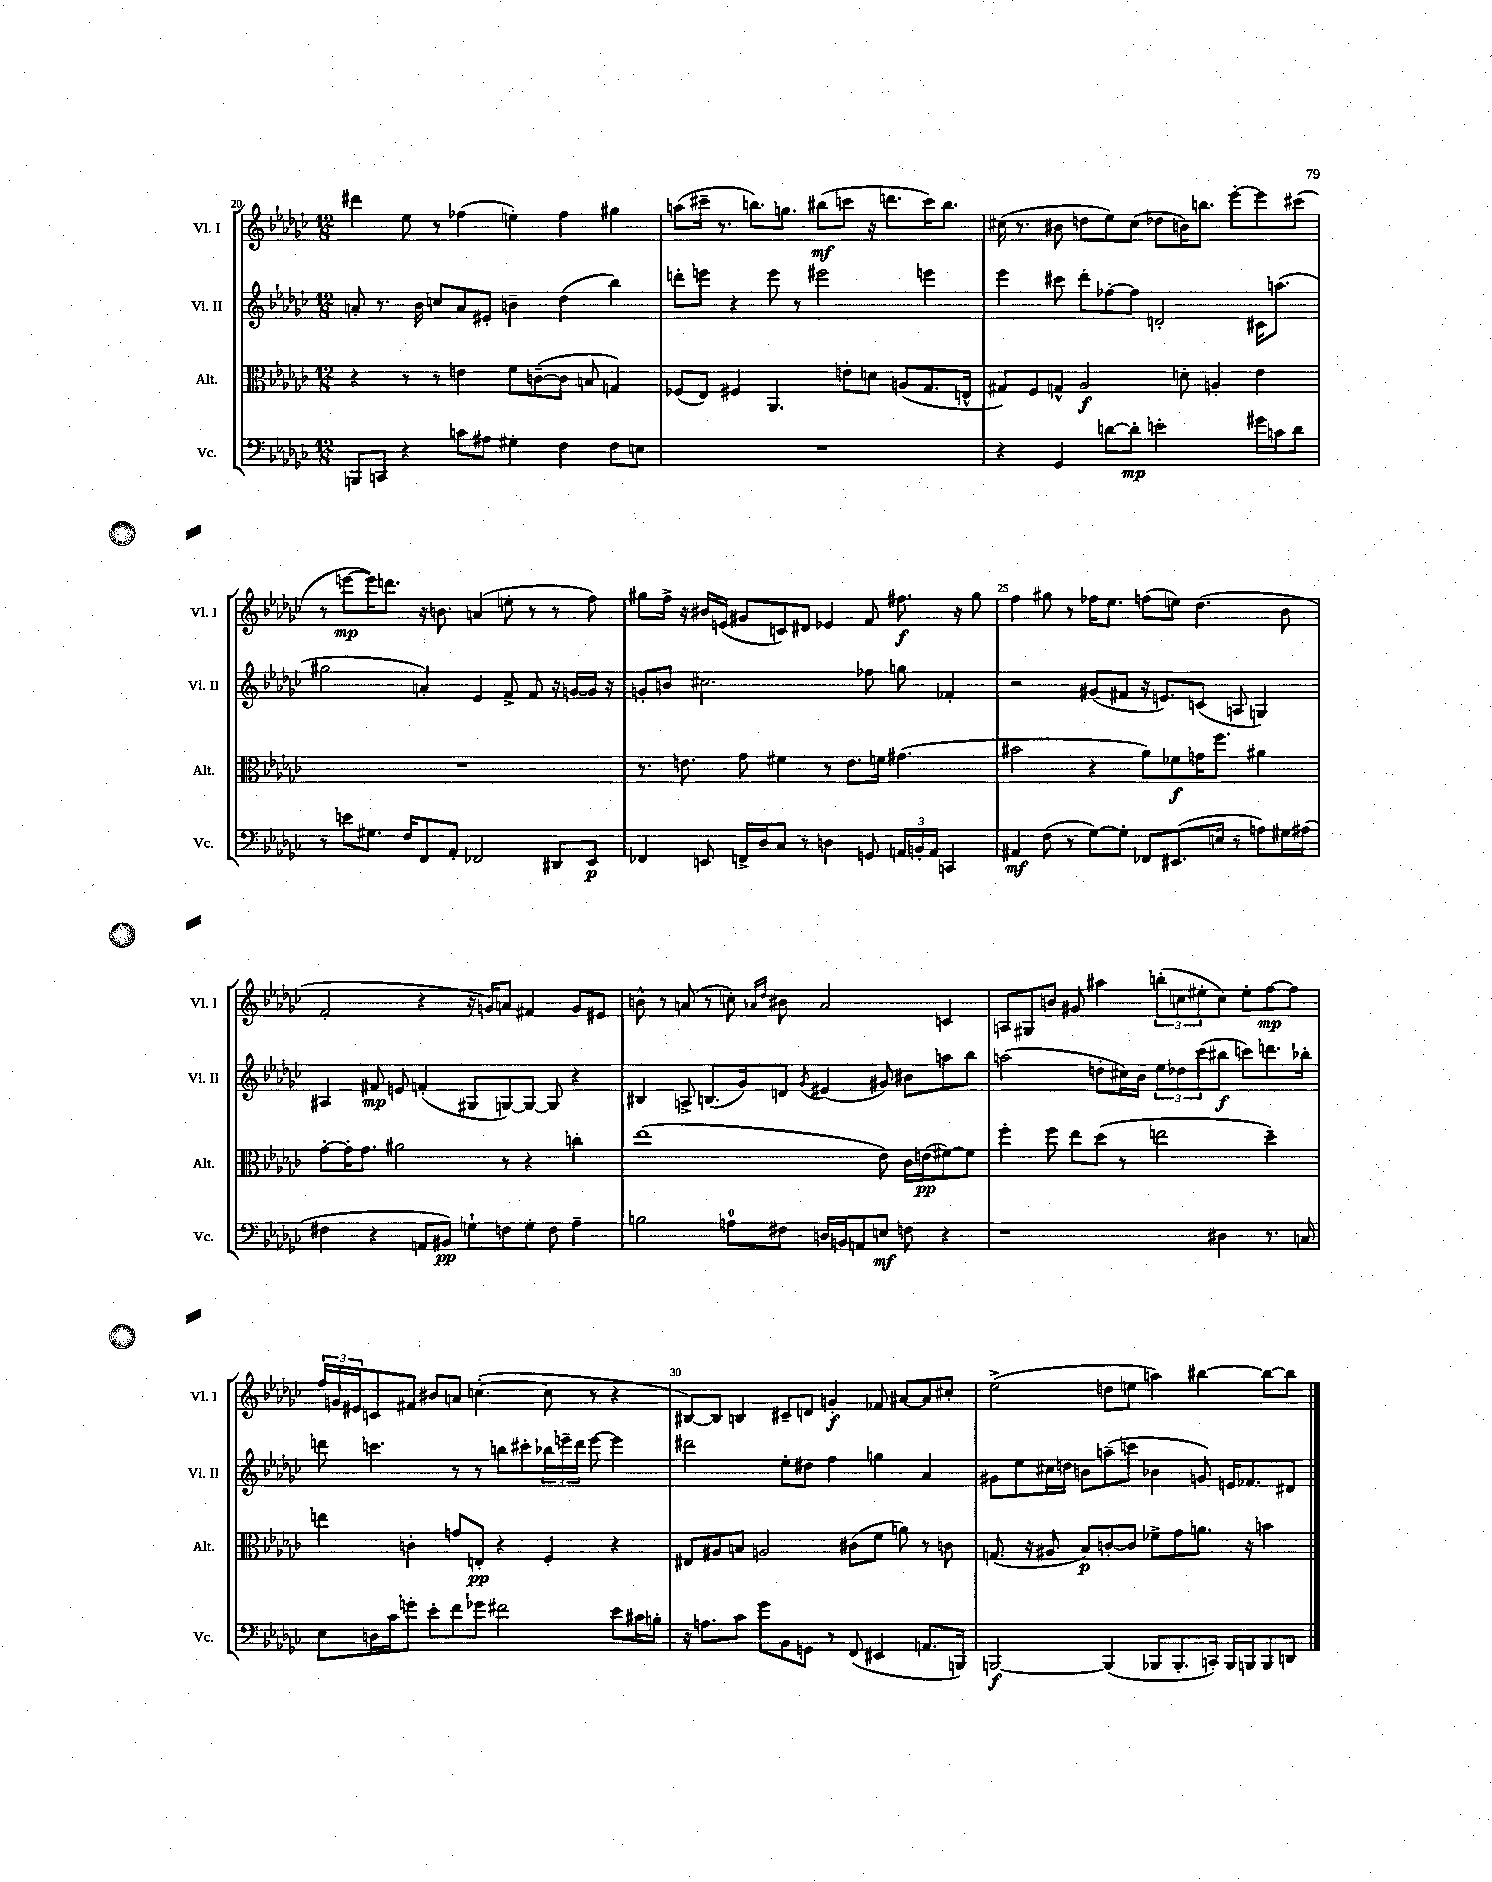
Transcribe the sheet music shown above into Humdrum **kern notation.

**kern	**dynam	**kern	**dynam	**kern	**dynam	**kern	**dynam
*part4	*part4	*part3	*part3	*part2	*part2	*part1	*part1
*staff4	*staff4	*staff3	*staff3	*staff2	*staff2	*staff1	*staff1
*I"Vc.	*	*I"Alt.	*	*I"Vl. II	*	*I"Vl. I	*
*I'Vc.	*	*I'Alt.	*	*I'Vl. II	*	*I'Vl. I	*
*clefF4	*	*clefC3	*	*clefG2	*	*clefG2	*
*k[b-e-a-d-g-c-]	*	*k[b-e-a-d-g-c-]	*	*k[b-e-a-d-g-c-]	*	*k[b-e-a-d-g-c-]	*
*M12/8	*	*M12/8	*	*M12/8	*	*M12/8	*
=20	=20	=20	=20	=20	=20	=20	=20
8BBBn/L	.	4r	.	8an'/	.	4ddd#X\	.
8CCn/J	.	.	.	8.r	.	.	.
4r	.	8r	.	.	.	8ee-\	.
.	.	.	.	16b-\	.	.	.
.	.	8r	.	8ccn/L	.	8r	.
8cn\L	.	4en\	.	8a/	.	(4ff-X\	.
8A#X\J	.	.	.	8e#X'/J	.	.	.
4G#X'\	.	8f\L	.	4bn~\	.	4een'\)	.
.	.	([8cn~\	.	.	.	.	.
4F\	.	8c\J]	.	(4dd-\	.	4ff-\	.
.	.	8Bn/	.	.	.	.	.
8F\L	.	4Gn/)	.	4bb-\)	.	4gg#X\	.
8En\J	.	.	.	.	.	.	.
=21	=21	=21	=21	=21	=21	=21	=21
1.r	.	(8F-X/L	.	8dddn'\L	.	(8aan\L	.
.	.	8E-/J)	.	8eeen\J	.	16ccc#X~\Jk	.
.	.	.	.	.	.	8.r	.
.	.	4F#X/	.	4r	.	.	.
.	.	.	.	.	.	8.bbn\L)	.
.	.	4.AA-/	.	8eee\	.	.	.
.	.	.	.	.	.	8.ggn\J	.
.	.	.	.	8r	.	.	.
.	.	.	.	2eee#X\	.	(8bb#X\L	mf
.	.	8en'\L	.	.	.	8cccn\J	.
.	.	8dn\J	.	.	.	16r	.
.	.	.	.	.	.	8.dddn\L	.
.	.	(8An/L	.	.	.	.	.
.	.	8.G-/	.	4eeen\	.	16ccc\K)	.
.	.	.	.	.	.	8.bb#\J	.
.	.	16En^^/Jk	.	.	.	.	.
=22	=22	=22	=22	=22	=22	=22	=22
4r	.	8G#X/L)	.	4eee-\	.	(16cc#X\	.
.	.	.	.	.	.	8.r	.
.	.	8F/	.	.	.	.	.
4GG-/	.	8Gn^^/J	.	8ccc#X\	.	8b#X\	.
.	.	2A-/	f	8ddd-'\L	.	8ddn\L	.
[8dn\L	.	.	.	[8ff-X'\	.	8ee-\)	.
8d'\J]	mp	.	.	8ff-\J]	.	(8cc#\J	.
2en'\	.	.	.	2dn'/	.	8dd-X\L	.
.	.	8dn'\	.	.	.	16bn\K)	.
.	.	.	.	.	.	8.bbn\J	.
.	.	4An'/	.	.	.	.	.
.	.	.	.	.	.	[8eee-'\L	.
16g#X\LL	.	4e-\	.	16c#X\KL	.	8eee-\]	.
16cn\J	.	.	.	(8.aan\J	.	.	.
8d\J	.	.	.	.	.	(8ccc#X\J	.
!!LO:LB:g=z
=23	=23	=23	=23	=23	=23	=23	=23
8r	.	1.r	.	2gg#X\	.	8r	.
8en\L	.	.	.	.	.	[8eeen\L	mp
8.G#X\J	.	.	.	.	.	16eee\K])	.
.	.	.	.	.	.	8.dddn\J	.
16F/KL	.	.	.	.	.	.	.
8FF/	.	.	.	4an'/)	.	16r	.
.	.	.	.	.	.	8.bn\	.
8AA-'/J	.	.	.	.	.	.	.
2FF-X/	.	.	.	4e-/	.	(4an/	.
.	.	.	.	8f^/	.	8een'\	.
.	.	.	.	8f/	.	8r	.
8DD#X/L	.	.	.	16r	.	8r	.
.	.	.	.	[16gn/LL	.	.	.
8EE-/J	p	.	.	16g/JJ]	.	8ff\)	.
.	.	.	.	16r	.	.	.
=24	=24	=24	=24	=24	=24	=24	=24
4FF-X/	.	8.r	.	8gn'/L	.	8gg#X\L	.
.	.	.	.	8bn/J	.	16ff^\Jk	.
.	.	8.en\	.	.	.	16r	.
8EEn/	.	.	.	2.cc#X\	.	16b#X/LL	.
.	.	.	.	.	.	(16en/JJ	.
16FFn^/LL	.	8g-\	.	.	.	8g#X/L	.
16D-/J	.	.	.	.	.	.	.
8C-/J	.	4f#X\	.	.	.	8cn/)	.
8r	.	.	.	.	.	8d#X/J	.
4Dn\	.	8r	.	.	.	4e-X/	.
.	.	8.e\L	.	.	.	.	.
8GGn/	.	.	.	8ff-X\	.	8f/	.
.	.	16fn\Jk	.	.	.	.	.
24AAn/LL	.	(4.g#X\	.	8ggn\	.	8.ff#X\	f
24BBn'/	.	.	.	.	.	.	.
24AA/JJ	.	.	.	.	.	.	.
4CCn/	.	.	.	4f-X'/	.	.	.
.	.	.	.	.	.	16r	.
.	.	.	.	.	.	8gg#\	.
=25	=25	=25	=25	=25	=25	=25	=25
4AA#X/	mf	2b#X\	.	2r	.	4ff\	.
(8F\	.	.	.	.	.	8gg#X\	.
8r	.	.	.	.	.	8r	.
[8G-\L)	.	4r	.	(8g#X/L	.	16ff-X\KL	.
.	.	.	.	.	.	8.ee-\J	.
8G-'\J]	.	.	.	8f#X/J	.	.	.
8FF-X/L	.	8a-\L)	.	16r	.	(8ffn\L	.
.	.	.	.	8.en/L)	.	.	.
(8.EE#X/	.	8f-X\	f	.	.	8een\J)	.
.	.	16gn\K	.	(8cn/J	.	(4.dd-\	.
16En/Jk	.	8.ff\J	.	.	.	.	.
8r	.	.	.	8An/	.	.	.
8An\L)	.	4a#X\	.	4Gn/)	.	.	.
16G#X\L	.	.	.	.	.	8b-\	.
(16A#X\JJ	.	.	.	.	.	.	.
!!LO:LB:g=z
=26	=26	=26	=26	=26	=26	=26	=26
4F#X\	.	[8g-'\L	.	4A#X/	.	2f'/	.
.	.	16g-'\K]	.	.	.	.	.
.	.	8.g-\J	.	.	.	.	.
4r	.	.	.	8f#X/	mp	.	.
.	.	2a#X\	.	8en/	.	.	.
8AAn/L	.	.	.	(4fn'/	.	4r	.
8BB#X/J)	pp	.	.	.	.	.	.
8Gn`\L	.	.	.	8G#X/L	.	16r	.
.	.	.	.	.	.	16gn/KL)	.
8Fn\	.	8r	.	[8Gn/)	.	8an/J	.
8G'\J	.	4r	.	8G/J_	.	4f#X/	.
8F\	.	.	.	8G/]	.	.	.
4A-~\	.	4ccn'\	.	4r	.	8g/L	.
.	.	.	.	.	.	8e#X/J	.
=27	=27	=27	=27	=27	=27	=27	=27
2Bn\	.	(1ee-	.	4B#X/	.	8bn^^\	.
.	.	.	.	.	.	8r	.
.	.	.	.	8An^/	.	(8an/	.
.	.	.	.	(8.Bn/L	.	8r	.
8An\L	.	.	.	.	.	8ccn'\)	.
.	.	.	.	16g-/k)	.	.	.
.	.	.	.	.	.	16qqa-X/LL	.
.	.	.	.	.	.	16qqdd-/JJ	.
8F#X\J	.	.	.	8dn/J	.	8b#X\	.
.	.	.	.	8qg-/	.	.	.
16Dn/LL	.	.	.	(4e#X/	.	2a-/	.
16BBn/J	.	.	.	.	.	.	.
8AAn/	.	.	.	.	.	.	.
8En/J	mf	8e-\)	.	8g#X/)	.	.	.
8Fn\	.	16c-\LL	.	8b#X\L	.	.	.
.	.	(16en\J	pp	.	.	.	.
4r	.	[8f#X\)	.	8aan\	.	4cn/	.
.	.	8f#\J]	.	8bb-\J	.	.	.
=28	=28	=28	=28	=28	=28	=28	=28
1r	.	4ff'\	.	(2aan\	.	8An/L	.
.	.	.	.	.	.	8G#X/	.
.	.	8ff\	.	.	.	8bn/J	.
.	.	8ee-\L	.	.	.	8g#X/	.
.	.	(8dd-\J	.	8ddn'\L	.	4aa#X\	.
.	.	8r	.	16cc#X\L)	.	.	.
.	.	.	.	16b-\JJ	.	.	.
.	.	2een\	.	12ee-\L	.	(12bbn'\L	.
.	.	.	.	12dd-X\	.	12ccn\	.
.	.	.	.	(12ccc-\	.	12ee#X'\	.
4D#X\	.	.	.	8bb#X\J	f	8cc\J)	.
.	.	.	.	8cccn\L)	.	8ee#'\L	.
8.r	.	4dd-~\)	.	8.dddn\	.	[8ff\	mp
.	.	.	.	.	.	8ff\J]	.
16Cn/	.	.	.	16bb-X'\Jk	.	.	.
!!LO:LB:g=z
=29	=29	=29	=29	=29	=29	=29	=29
8E-\L	.	4een\	.	8dddn\	.	24ff/LL	.
.	.	.	.	.	.	24gn/	.
.	.	.	.	.	.	24e#X/J	.
16Dn\L	.	.	.	4.cccn\	.	8cn/	.
16c-\J	.	.	.	.	.	.	.
8gn'\J	.	4cn'\	.	.	.	8f#X/J	.
8e-'\L	.	.	.	.	.	8b#X/L	.
8f\	.	8gn/L	.	8r	.	8an/J	.
8g-X\J	.	8En'/J	pp	8r	.	([4.ccn'\	.
2f#X\	.	4r	.	8bbn\L	.	.	.
.	.	.	.	8ccc#X'\	.	.	.
.	.	4F'/	.	24bb-X\L	.	8cc\]	.
.	.	.	.	24eeen~\	.	.	.
.	.	.	.	24ddd\JJ	.	.	.
.	.	.	.	[8eee\	.	8r	.
8e-\L	.	4r	.	4eee\]	.	4r	.
16c#X\L	.	.	.	.	.	.	.
16Bn'\JJ	.	.	.	.	.	.	.
=30	=30	=30	=30	=30	=30	=30	=30
16r	.	8E#X/L	.	2ddd#X\	.	[8B#X/L)	.
8.An\L	.	.	.	.	.	.	.
.	.	8A#X/	.	.	.	8B#/J]	.
8c-\J	.	8Bn/J	.	.	.	4Bn/	.
8g-\L	.	2An/	.	.	.	.	.
8BB-\	.	.	.	8ee-'\L	.	8c#X~/L	.
8GGn\J	.	.	.	8dd#X\J	.	8dn/J	.
8r	.	.	.	4ff\	.	4gn'/	f
(8FF/	.	(8c#X\L	.	.	.	.	.
4EE#X/	.	8f\J	.	4ggn\	.	8f-X/	.
.	.	8an\)	.	.	.	[8a#X/L	.
8.AAn/L	.	8r	.	4a-/	.	8a#/]	.
.	.	8cn\	.	.	.	8cc#X'/J	.
16BBBn/Jk)	.	.	.	.	.	.	.
=31	=31	=31	=31	=31	=31	=31	=31
[2BBBn/	f	(8.Gn/	.	8g#X\L	.	(2ee-^\	.
.	.	.	.	8ee-\	.	.	.
.	.	16r	.	.	.	.	.
.	.	8A#X/	.	16cc#X\L	.	.	.
.	.	.	.	16ddn\JJ	.	.	.
.	.	8B-/L)	p	8bn\L	.	.	.
(4BBB/]	.	[8cn'/	.	(8aan~\	.	8ddn\L	.
.	.	8c/J]	.	8cccn\J	.	8een\J	.
8BBB-X/L	.	8f-X^\L	.	4b-X\	.	4aan\)	.
8.BBB-'/	.	8g-\	.	.	.	.	.
.	.	8.an\J	.	8gn/)	.	[4bb#X\	.
16CCn'/Jk)	.	.	.	.	.	.	.
16BBB-/LL	.	.	.	16en/KL	.	.	.
16BBBn/J	.	16r	.	8.f-X/	.	.	.
8BBB/	.	4bn\	.	.	.	8bb#\L_	.
8DDn/J	.	.	.	8d#X/J	.	8bb#\J]	.
==	==	==	==	==	==	==	==
*-	*-	*-	*-	*-	*-	*-	*-
